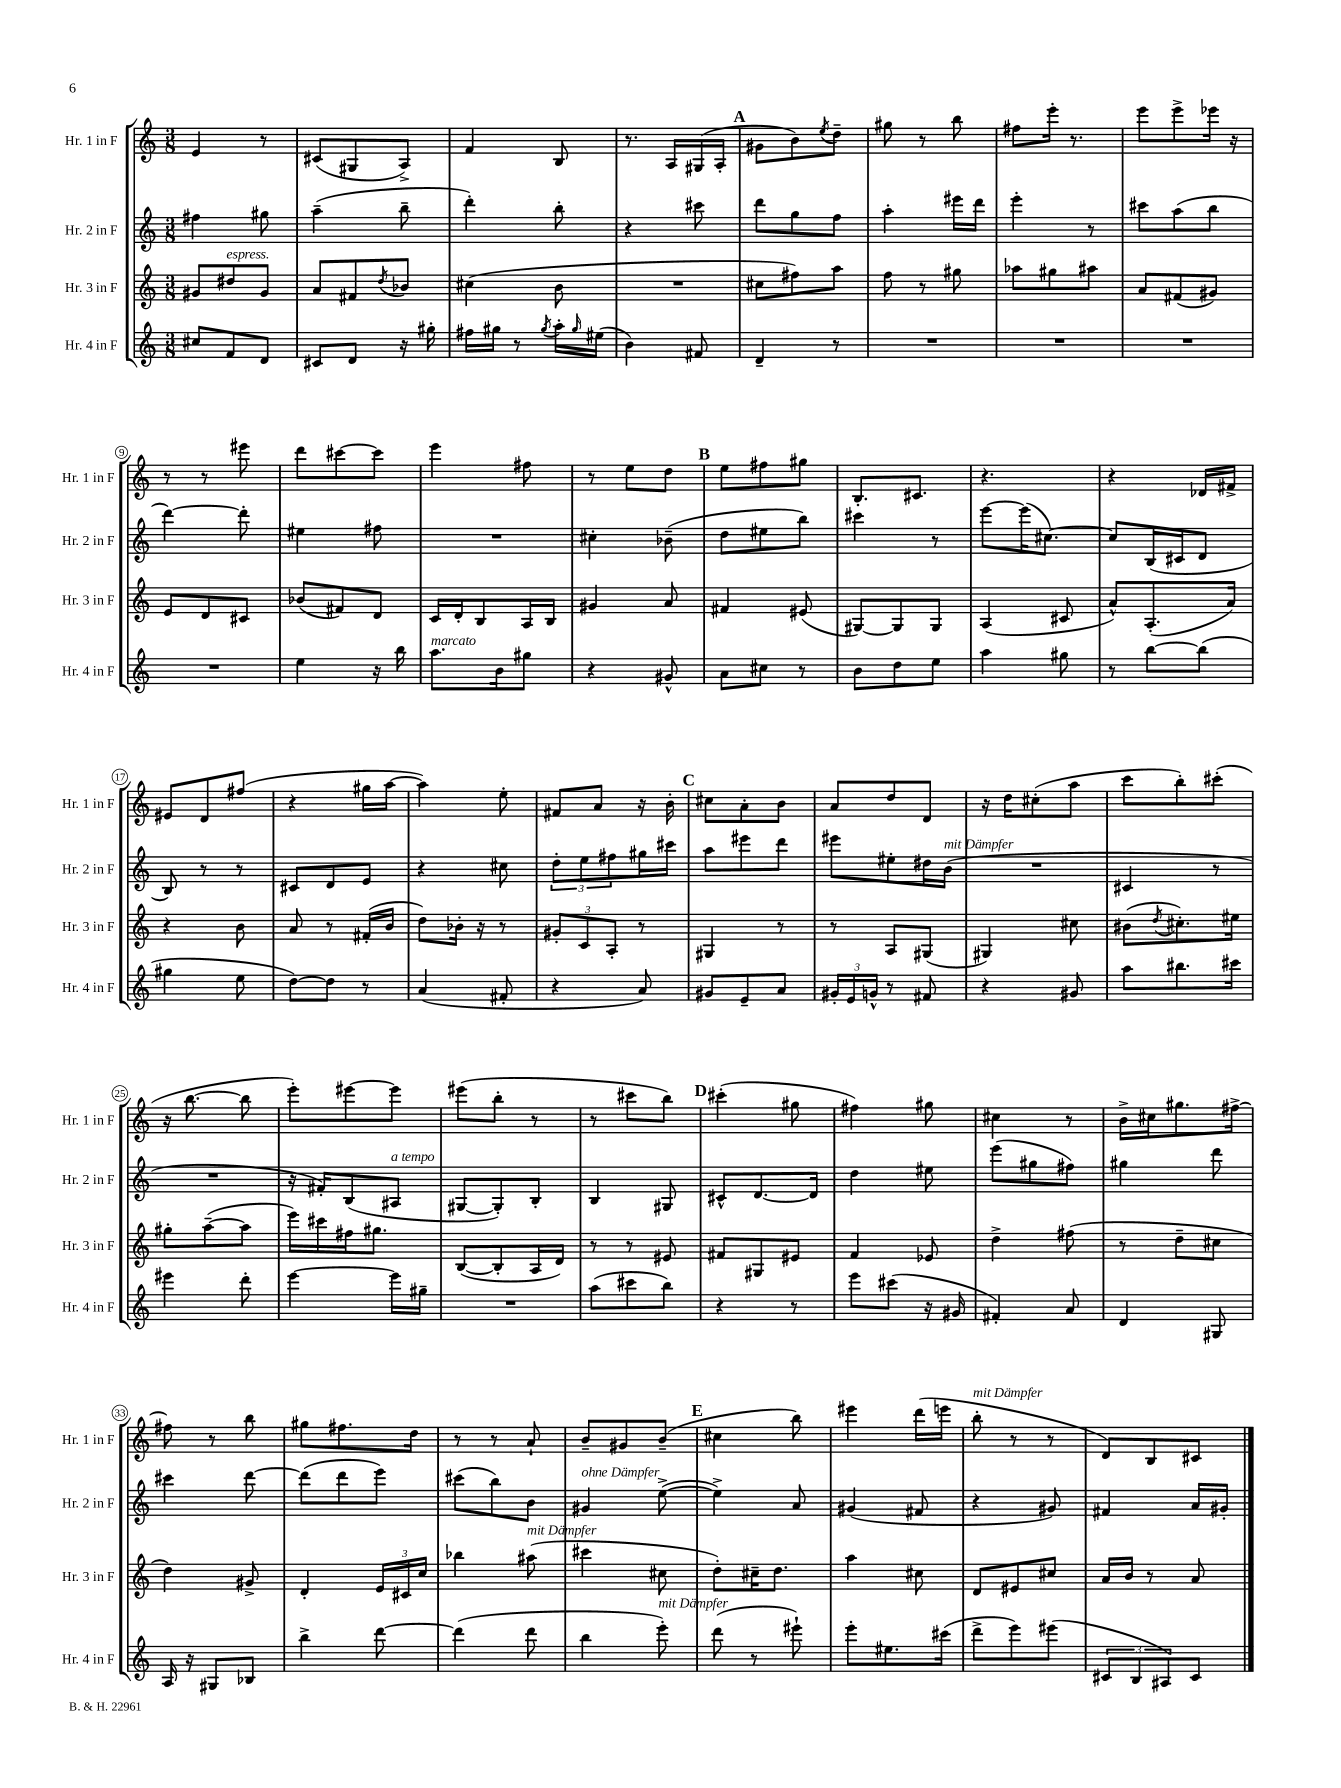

**kern	**kern	**kern	**kern
*part4	*part3	*part2	*part1
*staff4	*staff3	*staff2	*staff1
*I"Hr. 4 in F	*I"Hr. 3 in F	*I"Hr. 2 in F	*I"Hr. 1 in F
*I'Hr. 4 in F	*I'Hr. 3 in F	*I'Hr. 2 in F	*I'Hr. 1 in F
*clefG2	*clefG2	*clefG2	*clefG2
*k[]	*k[]	*k[]	*k[]
*M3/8	*M3/8	*M3/8	*M3/8
=1	=1	=1	=1
8cc#X/L	8g#X/L	4ff#X\	4e/
!	!LO:TX:a:i:t=espress.	!	!
8f/	8dd#X/	.	.
8d/J	8g#/J	8gg#X\	8r
=2	=2	=2	=2
8c#X/L	8a/L	(4aa~\	(8c#X/L
8d/J	8f#X/	.	8G#X/
.	8qdd/	.	.
16r	8b-X/J	8bb~\	8A^/J)
16gg#X'\	.	.	.
=3	=3	=3	=3
16ff#X\LL	(4cc#X\	4ddd'\)	4f/
16gg#X\JJ	.	.	.
8r	.	.	.
8qgg#/	.	.	.
16aa'\LL	8b\	8bb'\	8B/
16qqgg#/	.	.	.
(16ee#X\JJ	.	.	.
=4	=4	=4	=4
4b\)	4.r	4r	8.r
.	.	.	16A/LL
8f#X/	.	8ccc#X\	(16G#X/
.	.	.	16A'/JJ
!!LO:REH:place=s1:t=A
=5	=5	=5	=5
4d~/	8cc#X\L	8ddd\L	8g#X\L
.	8ff#X\)	8gg\	8b\)
.	.	.	8qee/
8r	8aa\J	8ff\J	8dd~\J
=6	=6	=6	=6
4.r	8ff\	4aa'\	8gg#X\
.	8r	.	8r
.	8gg#X\	16eee#X\LL	8bb\
.	.	16ddd\JJ	.
=7	=7	=7	=7
4.r	8aa-X\L	4eee'\	8ff#X\L
.	8gg#X\	.	16eee'\Jk
.	.	.	8.r
.	8aa#X\J	8r	.
=8	=8	=8	=8
4.r	8a/L	8ccc#X\L	8eee\L
.	(8f#X/	(8aa\	8eee^\
.	8g#X/J)	8bb\J	16eee-X\Jk
.	.	.	16r
!!LO:LB:g=z
=9	=9	=9	=9
4.r	8e/L	[4ddd\)	8r
.	8d/	.	8r
.	8c#X/J	8ddd'\]	8eee#X\
=10	=10	=10	=10
4ee\	(8b-X/L	4ee#X\	8ddd\L
.	8f#X/)	.	[8ccc#X\
16r	8d/J	8ff#X\	8ccc#\J]
16bb\	.	.	.
=11	=11	=11	=11
!LO:TX:a:i:t=marcato	!	!	!
8.aa\L	16c/LL	4.r	4eee\
.	16d'/J	.	.
.	8B/	.	.
16b\k	.	.	.
8gg#X\J	16A/L	.	8ff#X\
.	16B/JJ	.	.
=12	=12	=12	=12
4r	4g#X/	4cc#X'\	8r
.	.	.	8ee\L
8g#X^^/	8a/	(8b-X~\	8dd\J
!!LO:REH:place=s1:t=B
=13	=13	=13	=13
8a\L	4f#X/	8dd\L	8ee\L
8cc#X\J	.	8ee#X\	8ff#X\
8r	(8e#X/	8bb\J)	8gg#X\J
=14	=14	=14	=14
8b\L	[8G#X/L)	4ccc#X\	8.B'/L
8dd\	8G#/]	.	.
.	.	.	8.c#X/J
8ee\J	8G#/J	8r	.
=15	=15	=15	=15
4aa\	(4A/	[8eee\L	4.r
.	.	(16eee\K]	.
.	.	[8.cc#X\J)	.
8gg#X\	8c#X/	.	.
=16	=16	=16	=16
8r	8a^^/L)	8cc#/L]	4r
[8bb\L	(8.A'/	(16B/L	.
.	.	16c#X/J	.
(8bb\J]	.	8d/J	16d-X/LL
.	16a/Jk)	.	16f#X^/JJ
!!LO:LB:g=z
=17	=17	=17	=17
4gg#X\	4r	8B/)	8e#X/L
.	.	8r	8d/
8ee\	8b\	8r	(8ff#X/J
=18	=18	=18	=18
[8dd\L)	8a/	8c#X/L	4r
8dd\J]	8r	8d/	.
8r	(16f#X'/LL	8e/J	16gg#X\LL
.	16b/JJ	.	[16aa\JJ
=19	=19	=19	=19
(4a/	8dd\L)	4r	4aa\])
.	16b-X'\Jk	.	.
.	16r	.	.
8f#X'/	8r	8cc#X\	8ee'\
=20	=20	=20	=20
4r	12g#X'/L	12dd'\L	8f#X/L
.	12c/	12ee\	.
.	.	.	8a/J
.	12A'/J	12ff#X\	.
8a/)	8r	16gg#X\L	16r
.	.	16ccc#X\JJ	16b'\
!!LO:REH:place=s1:t=C
=21	=21	=21	=21
8g#X/L	4G#X/	8aa\L	8cc#X\L
8e~/	.	8eee#X\	8a'\
8a/J	8r	8ddd\J	8b\J
=22	=22	=22	=22
24g#X'/LL	8r	8eee#X\L	8a/L
24e/	.	.	.
24gn^^/JJ	.	.	.
8r	8A/L	8ee#X'\	8dd/
8f#X/	(8G#X/J	16dd#X\L	8d/J
!	!	!LO:TX:a:i:t=mit Dämpfer	!
.	.	(16b\JJ	.
=23	=23	=23	=23
4r	4G#X/)	4.r	16r
.	.	.	16dd\KL
.	.	.	(8cc#X'\
8g#X/	8cc#X\	.	8aa\J
=24	=24	=24	=24
8aa\L	(8b#X\L	4c#X/	8ccc\L
.	8qdd/	.	.
8.bb#X\	8.cc#X'\)	.	8bb'\)
.	.	8r	(8ccc#X'\J
16ccc#X\Jk	16ee#X\Jk	.	.
!!LO:LB:g=z
=25	=25	=25	=25
4eee#X\	8gg#X'\L	4.r	16r
.	.	.	[8.bb\
.	([8aa~\	.	.
8ddd'\	8aa\J]	.	8bb\]
=26	=26	=26	=26
[4eee\	16eee\LL)	16r	8eee'\L)
.	16ccc#X\	16f#X'/KL)	.
.	16ff#X\J	(8B/	[8eee#X\
.	8.gg#X\J	.	.
!	!	!LO:TX:a:i:t=a tempo	!
16eee\LL]	.	8A#X/J	8eee#\J]
16gg#X~\JJ	.	.	.
=27	=27	=27	=27
4.r	([8B/L	[8G#X/L	(8eee#X\L
.	8B'/]	8G#'/])	8bb'\J
.	16A/L	8B'/J	8r
.	16d/JJ)	.	.
=28	=28	=28	=28
(8aa\L	8r	4B/	8r
8ccc#X\	8r	.	8ccc#X\L
8bb\J)	8e#X/	8G#X/	8bb\J)
!!LO:REH:place=s1:t=D
=29	=29	=29	=29
4r	8f#X/L	8c#X^^/L	(4ccc#X'\
.	8G#X/	[8.d/	.
8r	8e#X/J	.	8gg#X\
.	.	16d/Jk]	.
=30	=30	=30	=30
8eee\L	4f/	4dd\	4ff#X\)
(8ccc#X\J	.	.	.
16r	8e-X/	8ee#X\	8gg#X\
16g#X/	.	.	.
=31	=31	=31	=31
4f#X'/)	4dd^\	(8eee\L	4cc#X\
.	.	8gg#X\	.
8a/	(8ff#X\	8ff#X\J)	8r
=32	=32	=32	=32
4d/	8r	4gg#X\	16b^\LL
.	.	.	16cc#X\J
.	8dd~\L	.	8.gg#X\
8G#X/	8cc#X\J	8ddd\	.
.	.	.	[16ff#X^\Jk
!!LO:LB:g=z
=33	=33	=33	=33
16A/	4dd\)	4ccc#X\	8ff#X\]
16r	.	.	.
8G#X/L	.	.	8r
8B-X/J	8g#X^/	[8ddd\	8bb\
=34	=34	=34	=34
4bb^\	4d'/	(8ddd\L]	8gg#X\L
.	.	8ddd\	8.ff#X\
[8ddd\	24e/LL	8eee\J)	.
.	24c#X/	.	.
.	.	.	16dd\Jk
.	24cc/JJ	.	.
=35	=35	=35	=35
(4ddd\]	4bb-X\	(8ccc#X\L	8r
.	.	8bb\)	8r
!	!LO:TX:a:i:t=mit Dämpfer	!	!
8ddd\	(8aa#X\	8b\J	8a`/
=36	=36	=36	=36
!	!	!LO:TX:a:i:t=ohne Dämpfer	!
4bb\	4ccc#X\	4g#X/	8b~/L
.	.	.	8g#X/
!LO:TX:a:i:t=mit Dämpfer	!	!	!
8eee'\)	8cc#X\	([8ee^\	(8b~/J
!!LO:REH:place=s1:t=E
=37	=37	=37	=37
(8ddd\	8dd'\L)	4ee^\])	4cc#X\
8r	16cc#X~\K	.	.
.	8.dd\J	.	.
8eee#X`\)	.	8a/	8bb\)
=38	=38	=38	=38
8eee'\L	4aa\	(4g#X/	4eee#X\
8.ee#X\	.	.	.
.	8cc#X\	8f#X/	(16ddd\LL
(16ccc#X\Jk	.	.	16eeen\JJ
=39	=39	=39	=39
!	!	!	!LO:TX:a:i:t=mit Dämpfer
8ddd^\L	8d/L	4r	8bb'\
8eee\)	8e#X/	.	8r
(8eee#X\J	8cc#X/J	8g#X/)	8r
=40	=40	=40	=40
12c#X/L	16a/LL	4f#X/	8d/L)
.	16b/JJ	.	.
12B/	.	.	.
.	8r	.	8B/
12A#X/)	.	.	.
8c#/J	8a/	16a/LL	8c#X/J
.	.	16g#X'/JJ	.
==	==	==	==
*-	*-	*-	*-
